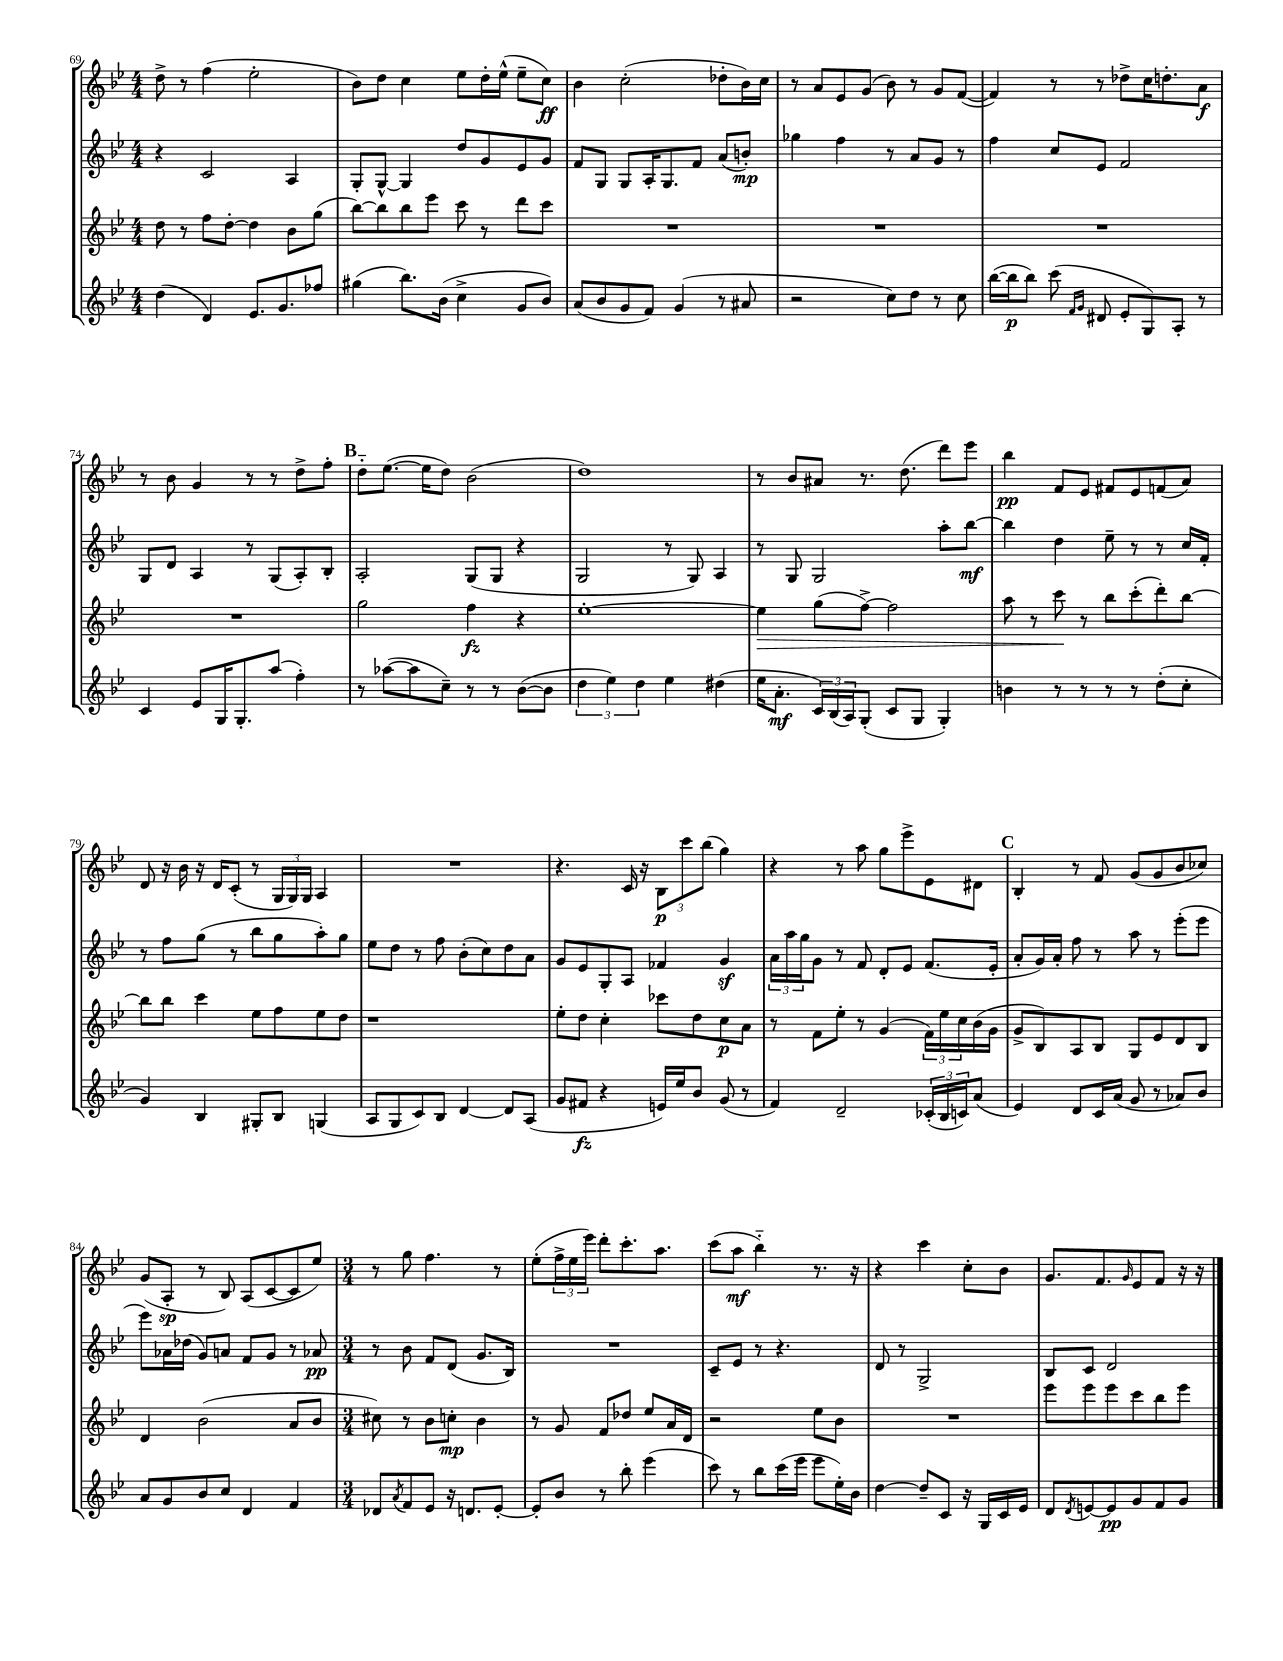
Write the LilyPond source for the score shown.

<<
\new StaffGroup <<
\new Staff = "s0" {
    \clef treble \key bes \major \numericTimeSignature \time 4/4
    d''8-> r8 f''4( ees''2-. |
    bes'8) d''8 c''4 ees''8 d''16-. ees''16-^( ees''8-- c''8\ff) |
    bes'4 c''2-.( des''8-. bes'16) c''16 |
    r8 a'8 ees'8 g'8( bes'8) r8 g'8 f'8~( |
    f'4) r8 r8 des''8-> c''16 d''8.-. a'8\f |
    r8 bes'8 g'4 r8 r8 d''8-> f''8-. |
    \mark \markup { \bold "B" } d''8-_ ees''8.~( ees''16 d''8) bes'2( |
    d''1) |
    r8 bes'8 ais'8 r8. d''8.( d'''8) ees'''8 |
    bes''4\pp f'8 ees'8 fis'8 ees'8 f'8( a'8) |
    d'8 r16 bes'16 r16 d'16 c'8-.( r8 \tuplet 3/2 { g16 g16) g16 } a4 |
    R1 |
    r4. c'16 r16 \tuplet 3/2 { bes8\p c'''8 bes''8( } g''4) |
    r4 r8 a''8 g''8 ees'''8-> ees'8 dis'8 |
    \mark \markup { \bold "C" } bes4-. r8 f'8 g'8( g'8 bes'8 ces''8) |
    g'8( a8-.\sp r8 bes8) a8( c'8~ c'8 ees''8) |
    \numericTimeSignature \time 3/4 r8 g''8 f''4. r8 |
    ees''8-.( \tuplet 3/2 { f''16-> ees''16 ees'''16) } d'''8-. c'''8.-. a''8. |
    c'''8( a''8\mf bes''4-_) r8. r16 |
    r4 c'''4 c''8-. bes'8 |
    g'8. f'8. \grace { g'16 } ees'8 f'8 r16 r16 \bar "|." |
}
\new Staff = "s1" {
    \clef treble \key bes \major \numericTimeSignature \time 4/4
    r4 c'2 a4 |
    g8-. g8~-^ g4 d''8 g'8 ees'8 g'8 |
    f'8 g8 g8 a16-. g8. f'8 a'8( b'8-.\mp) |
    ges''4 f''4 r8 a'8 g'8 r8 |
    f''4 c''8 ees'8 f'2 |
    g8 d'8 a4 r8 g8( a8-.) bes8-. |
    \mark \markup { \bold "B" } a2-. g8( g8 r4 |
    g2 r8 g8) a4 |
    r8 g8 g2 a''8-. bes''8~\mf |
    bes''4 d''4 ees''8-- r8 r8 c''16 f'16-. |
    r8 f''8 g''8( r8 bes''8 g''8 a''8-.) g''8 |
    ees''8 d''8 r8 f''8 bes'8-.( c''8) d''8 a'8 |
    g'8 ees'8 g8-. a8 fes'4 g'4\sf |
    \tuplet 3/2 { a'16 a''16 g''16 } g'8 r8 f'8 d'8-. ees'8 f'8.( ees'16-. |
    \mark \markup { \bold "C" } a'8-. g'16) a'16-. f''8 r8 a''8 r8 ees'''8-.( ees'''8 |
    ees'''8) aes'16 des''16( g'8) a'8 f'8 g'8 r8 aes'8\pp |
    \numericTimeSignature \time 3/4 r8 bes'8 f'8 d'8( g'8. bes16) |
    R2. |
    c'8-- ees'8 r8 r4. |
    d'8 r8 g2-> |
    bes8 c'8 d'2 \bar "|." |
}
\new Staff = "s2" {
    \clef treble \key bes \major \numericTimeSignature \time 4/4
    d''8 r8 f''8 d''8~-. d''4 bes'8 g''8( |
    bes''8~) bes''8 bes''8 ees'''8 c'''8 r8 d'''8 c'''8 |
    R1 |
    R1 |
    R1 |
    R1 |
    \mark \markup { \bold "B" } g''2 f''4\fz r4 |
    ees''1~-. |
    ees''4\> g''8( f''8~->) f''2 |
    a''8 r8 c'''8\! r8 bes''8 c'''8-.( d'''8-.) bes''8~ |
    bes''8 bes''8 c'''4 ees''8 f''8 ees''8 d''8 |
    r1 |
    ees''8-. d''8 c''4-. ces'''8 d''8 c''8\p a'8 |
    r8 f'8 ees''8-. r8 g'4( \tuplet 3/2 { f'16) ees''16 c''16 } bes'16( g'16 |
    \mark \markup { \bold "C" } g'8-> bes8) a8 bes8 g8 ees'8 d'8 bes8 |
    d'4 bes'2( a'8 bes'8 |
    \numericTimeSignature \time 3/4 cis''8) r8 bes'8 c''8-.\mp bes'4 |
    r8 g'8 f'8 des''8 ees''8 a'16 d'16 |
    r2 ees''8 bes'8 |
    R2. |
    ees'''8 ees'''8 ees'''8 c'''8 bes''8 ees'''8 \bar "|." |
}
\new Staff = "s3" {
    \clef treble \key bes \major \numericTimeSignature \time 4/4
    d''4( d'4) ees'8. g'8. fes''8 |
    gis''4( bes''8.) bes'16( c''4-> g'8 bes'8) |
    a'8( bes'8 g'8 f'8) g'4( r8 ais'8 |
    r2 c''8) d''8 r8 c''8 |
    bes''16~( bes''16\p bes''8) c'''8( \grace { f'16 g'16 } dis'8 ees'8-. g8) a8-. r8 |
    c'4 ees'8 g16 g8.-. a''8( f''4-.) |
    \mark \markup { \bold "B" } r8 aes''8~( aes''8 c''8--) r8 r8 bes'8~( bes'8 |
    \tuplet 3/2 { d''4 ees''4) d''4 } ees''4 dis''4( |
    ees''16 a'8.-.\mf \tuplet 3/2 { c'16) bes16( a16) } g8-.( c'8 g8 g4-.) |
    b'4 r8 r8 r8 r8 d''8-.( c''8-. |
    g'4) bes4 gis8-. bes8 g4( |
    a8 g8 c'8) bes8 d'4~ d'8 a8( |
    g'8 fis'8\fz r4 e'16) ees''16 bes'8 g'8( r8 |
    f'4) d'2-- \tuplet 3/2 { ces'16-.( bes16 c'16) } a'8( |
    \mark \markup { \bold "C" } ees'4) d'8 c'16 a'16( g'8 r8 aes'8) bes'8 |
    a'8 g'8 bes'8 c''8 d'4 f'4 |
    \numericTimeSignature \time 3/4 des'8 \acciaccatura { a'8 } f'8 ees'8 r16 d'8. ees'8~-. |
    ees'8-. bes'8 r8 bes''8-. ees'''4( |
    c'''8) r8 bes''8 c'''16( ees'''16 ees'''8 ees''16-.) bes'16 |
    d''4~ d''8-- c'8 r16 g16 c'16 ees'16 |
    d'8 \acciaccatura { d'8 } e'8~ e'8\pp g'8 f'8 g'8 \bar "|." |
}
>>
>>
\layout { \context { \Score currentBarNumber = #69 } }
